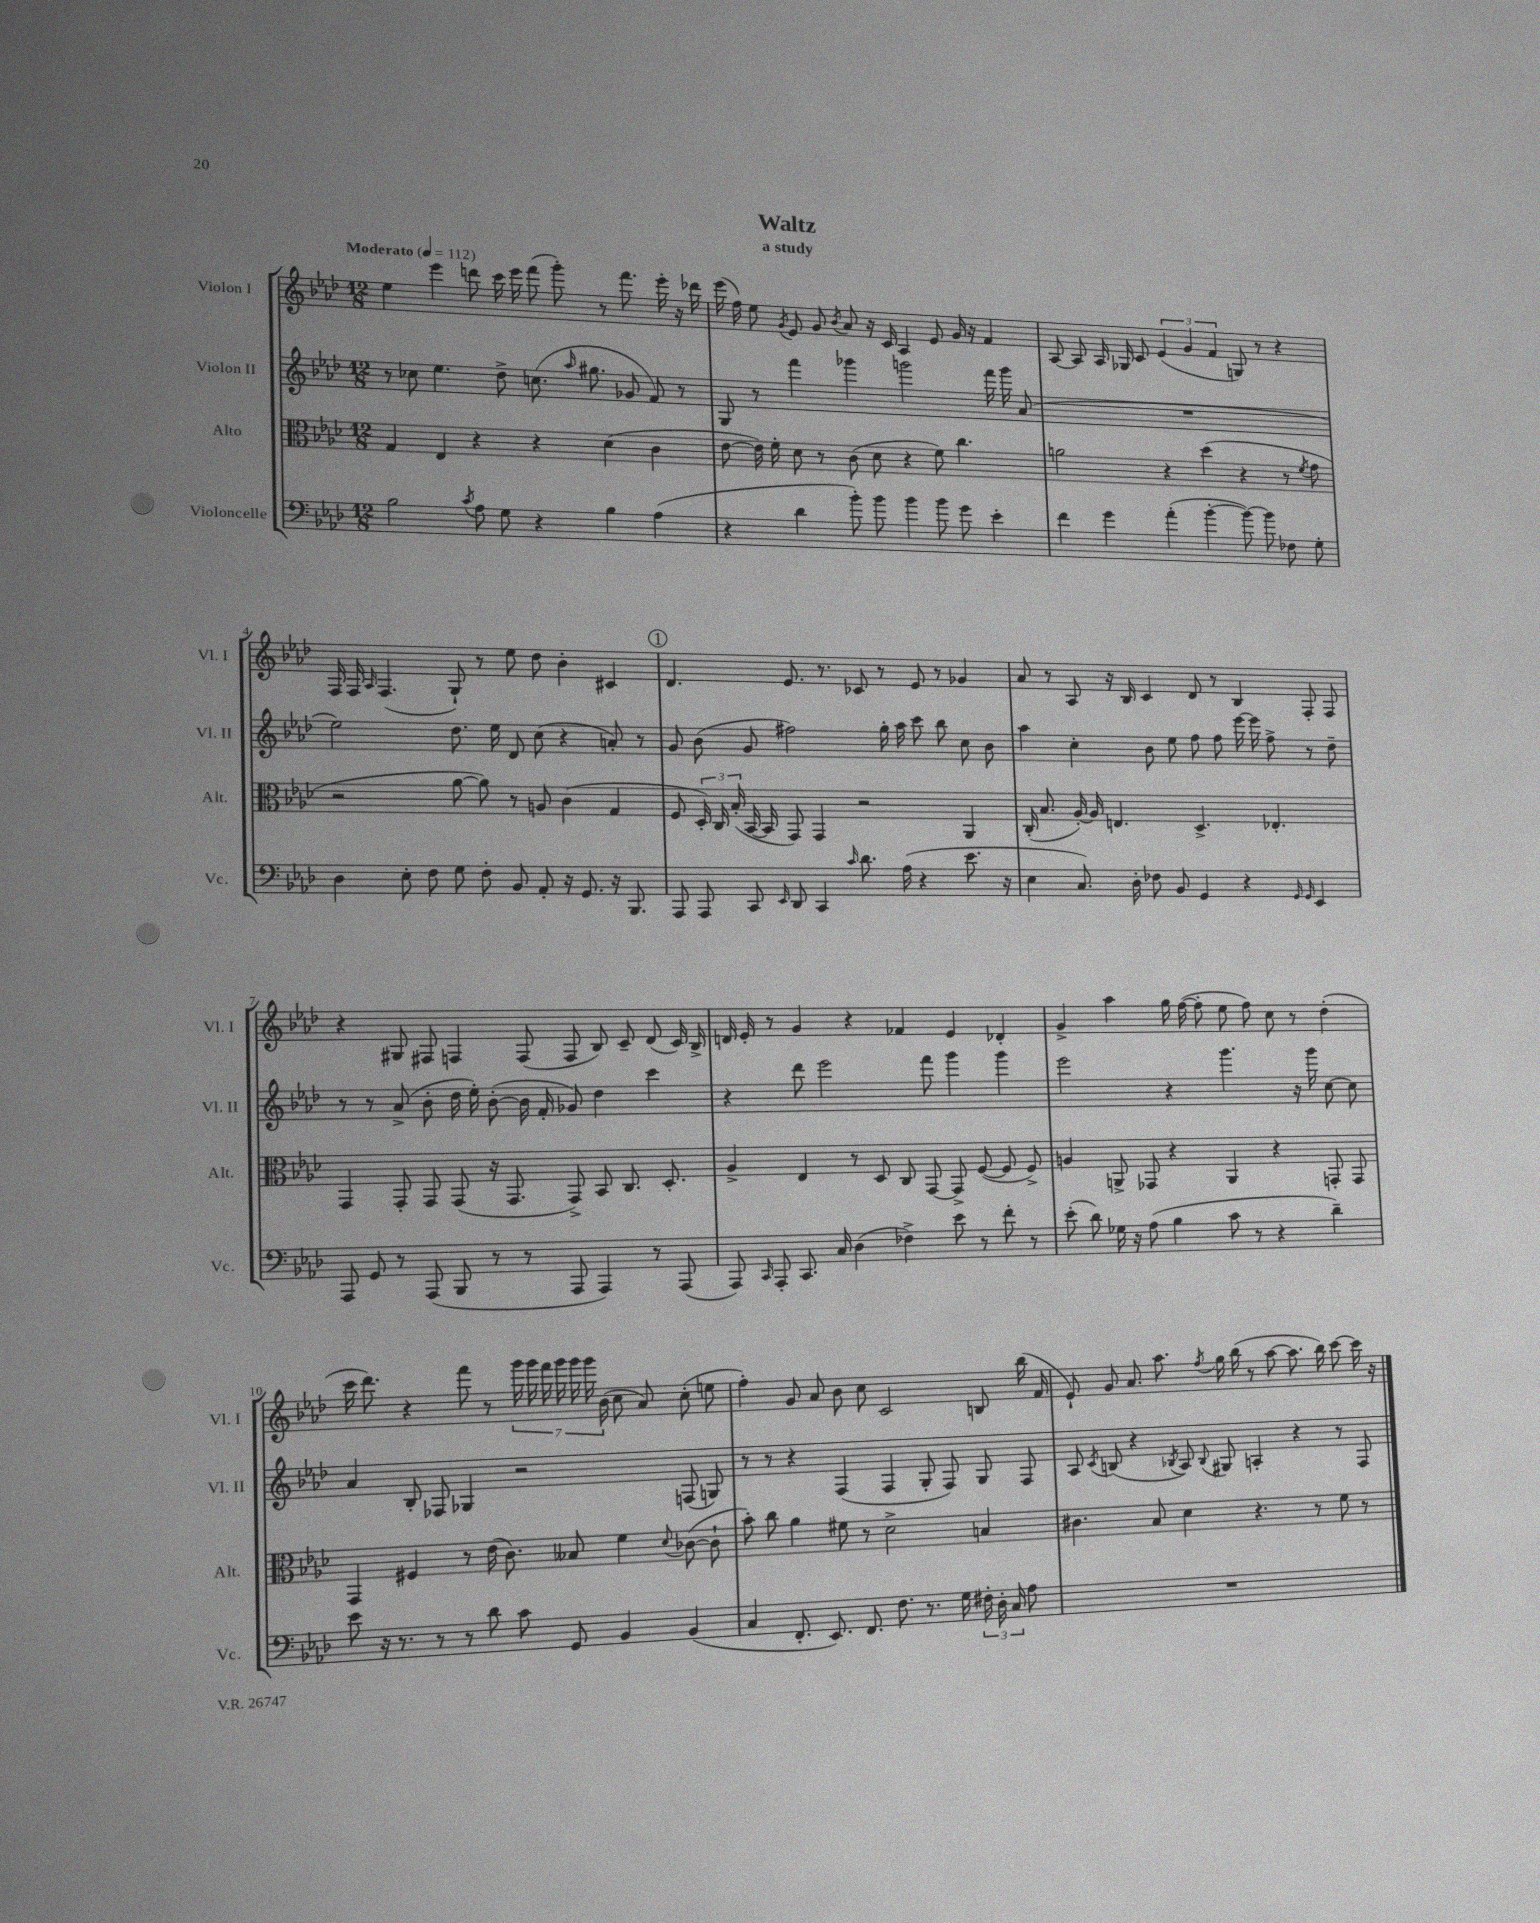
\header { title = "Waltz" subtitle = "a study" }
<<
\new StaffGroup <<
\new Staff = "s0" \with { instrumentName = "Violon I" shortInstrumentName = "Vl. I" } {
    \clef treble \key aes \major \numericTimeSignature \time 12/8 \tempo "Moderato" 4 = 112
    \autoBeamOff ees''4 ees'''4 d'''8 c'''16 ees'''16 f'''8( g'''8-.) r8 f'''8. ees'''16-. r16 des'''16 |
    ees'''16( f''16) ees''8 \acciaccatura { g'8 } ees'8 g'8 \acciaccatura { bes'8 } aes'8 r16 c'16 aes4 ees'8 g'16 r16 f'4 |
    aes8~ aes8 aes16 ges16 c'8 \tuplet 3/2 { ees'4( g'4 f'4 } g8) r8 r4 |
    f16 f16 \grace { aes16 } f4.( g8-!) r8 ees''8 des''8 bes'4-. cis'4 |
    \mark \markup { \circle "1" } des'4. ees'8. r8. ces'8 r8 ees'8 r8 ges'4 |
    aes'8 r8 aes8 r16 bes16 c'4 des'8 r8 bes4 f8-. f8 |
    r4 gis8 fis8 f4 f8( f8 bes8) c'8-- des'8( c'16) bes16-> |
    d'16 ees'16-. r8 g'4 r4 fes'4 ees'4 des'4-. |
    g'4-> aes''4 g''16 f''16~( f''8-. ees''8 f''8) c''8 r8 des''4-.( |
    c'''16 des'''8.) r4 f'''8 r8 \tuplet 7/4 { g'''16 g'''16 f'''16 g'''16 g'''16 g'''16 bes'16( } c''8 aes'8) c''8-.( e''8 |
    f''4-.) g'8 aes'8 bes'8 c''8 c'2 b8 bes''16( f'16 |
    ees'8-!) g'8 aes'8. aes''8. \acciaccatura { f''8 } g''16 bes''16( r8 aes''8~ aes''8. bes''16) c'''8~ c'''16 r16 \bar "|." |
}
\new Staff = "s1" \with { instrumentName = "Violon II" shortInstrumentName = "Vl. II" } {
    \clef treble \key aes \major \numericTimeSignature \time 12/8
    \autoBeamOff r8 ces''8 ees''4. des''8-> c''8.( \grace { aes''16 } gis''8. ges'8 f'8) r8 |
    g8 r8 f'''4 ges'''4 g'''2 f'''16 g'''16 aes'8( |
    R1. |
    ees''2) des''8. ees''16 des'8 c''8( r4 a'8-.) r8 |
    \mark \markup { \circle "1" } g'8 bes'8( g'8 fis''2) g''16-. aes''16 c'''8 bes''8 c''8 bes'8 |
    aes''4 c''4-. bes'8 ees''8 f''8 f''8 ees'''16~ ees'''16 f''8-> r8 des''8-- |
    r8 r8 aes'8->( bes'8-. des''16 ees''16-.) bes'8~-.( bes'16 f'16-. ges'8) des''4 c'''4 |
    r4 des'''8 ees'''2 f'''8 g'''4 g'''4 |
    ees'''2 r4 g'''4. r16 g'''16 c''8~ c''8 |
    aes'4 bes8-. fes8 ges4 r2 f8( g8) |
    r8 r8 r4 f4( f4 g8-. f8) g8 f8 |
    aes8 \acciaccatura { c'8 } b8( r4 \acciaccatura { bes8 } aes8) \appoggiatura { bes8 } gis8 a4-. r4 r8 f8 \bar "|." |
}
\new Staff = "s2" \with { instrumentName = "Alto" shortInstrumentName = "Alt." } {
    \clef alto \key aes \major \numericTimeSignature \time 12/8
    \autoBeamOff g4 ees4 r4 r4 des'4( c'4 |
    ees'8~ ees'16) f'16-. des'8 r8 c'8( des'8 r4 f'8) c''4. |
    a'2 r4 des''4( r4 r8 \acciaccatura { f'8 } g'8 |
    r2 aes'8~ aes'8) r8 a8 c'4( g4 |
    \mark \markup { \circle "1" } f8 \tuplet 3/2 { des16-.) c16 bes16-.( } bes,16~ bes,16 g,8) g,4 r2 aes,4 |
    c16-.( bes8. aes16~-.) aes16 e4. des4.-> ees4.-. |
    g,4 g,8-. g,8 g,8( r16 g,8. g,8->) bes,8 c8. des8.-. |
    aes4-> ees4 r8 des8 c8 g,8~ g,8-> f8~( f8 f8->) |
    a4 a,8-> ges,8 r4 a,4 r4 g,8-. g,8 |
    g,4 fis4 r8 ees'16( c'8.) beses8 f'4 \appoggiatura { des'8 } ces'8~( ces'8-! |
    bes'8-.) c''8 aes'4 fis'8 r8 des'2-> b4 |
    cis'4. bes8 des'4 r4. r8 f'8 r8 \bar "|." |
}
\new Staff = "s3" \with { instrumentName = "Violoncelle" shortInstrumentName = "Vc." } {
    \clef bass \key aes \major \numericTimeSignature \time 12/8
    \autoBeamOff bes2 \acciaccatura { c'8 } aes8 g8 r4 bes4 aes4( |
    r4 des'4 bes'8-.) bes'8 bes'4 bes'8 g'8 ees'4-. |
    f'4 g'4 aes'4-.( bes'4~-. bes'8~) bes'8 fes8 g8-. |
    des4 ees8-. f8 g8 f8-. bes,8 aes,8-. r16 g,8. r16 bes,,8. |
    \mark \markup { \circle "1" } aes,,8 aes,,8 c,8 \grace { ees,16 } des,8 c,4 \grace { c'16 } des'8. aes16( r4 ees'8. r16 |
    ees4 c8.) des16-. fes8 bes,8 g,4 r4 \grace { g,16 g,16 } ees,4 |
    aes,,8 g,8 r8 aes,,8( bes,,8 r8 r8 aes,,8 aes,,4) r8 aes,,8( |
    aes,,8) \grace { c,16 } aes,,8-. c,8. c16 des4( fes4->) ees'8 r8 f'8-. r8 |
    ees'8-.( des'8) ges16 r16 aes8( bes4 c'8 r8 r4 des'4--) |
    ees'8 r16 r8. r8 r8 des'8 c'8 g,8 bes,4 bes,4( |
    c4 f,8.-. ees,8.) f,8. f8. r8. g16 \tuplet 3/2 { fis16-. des16-. c16 } aes8 |
    R1. \bar "|." |
}
>>
>>
